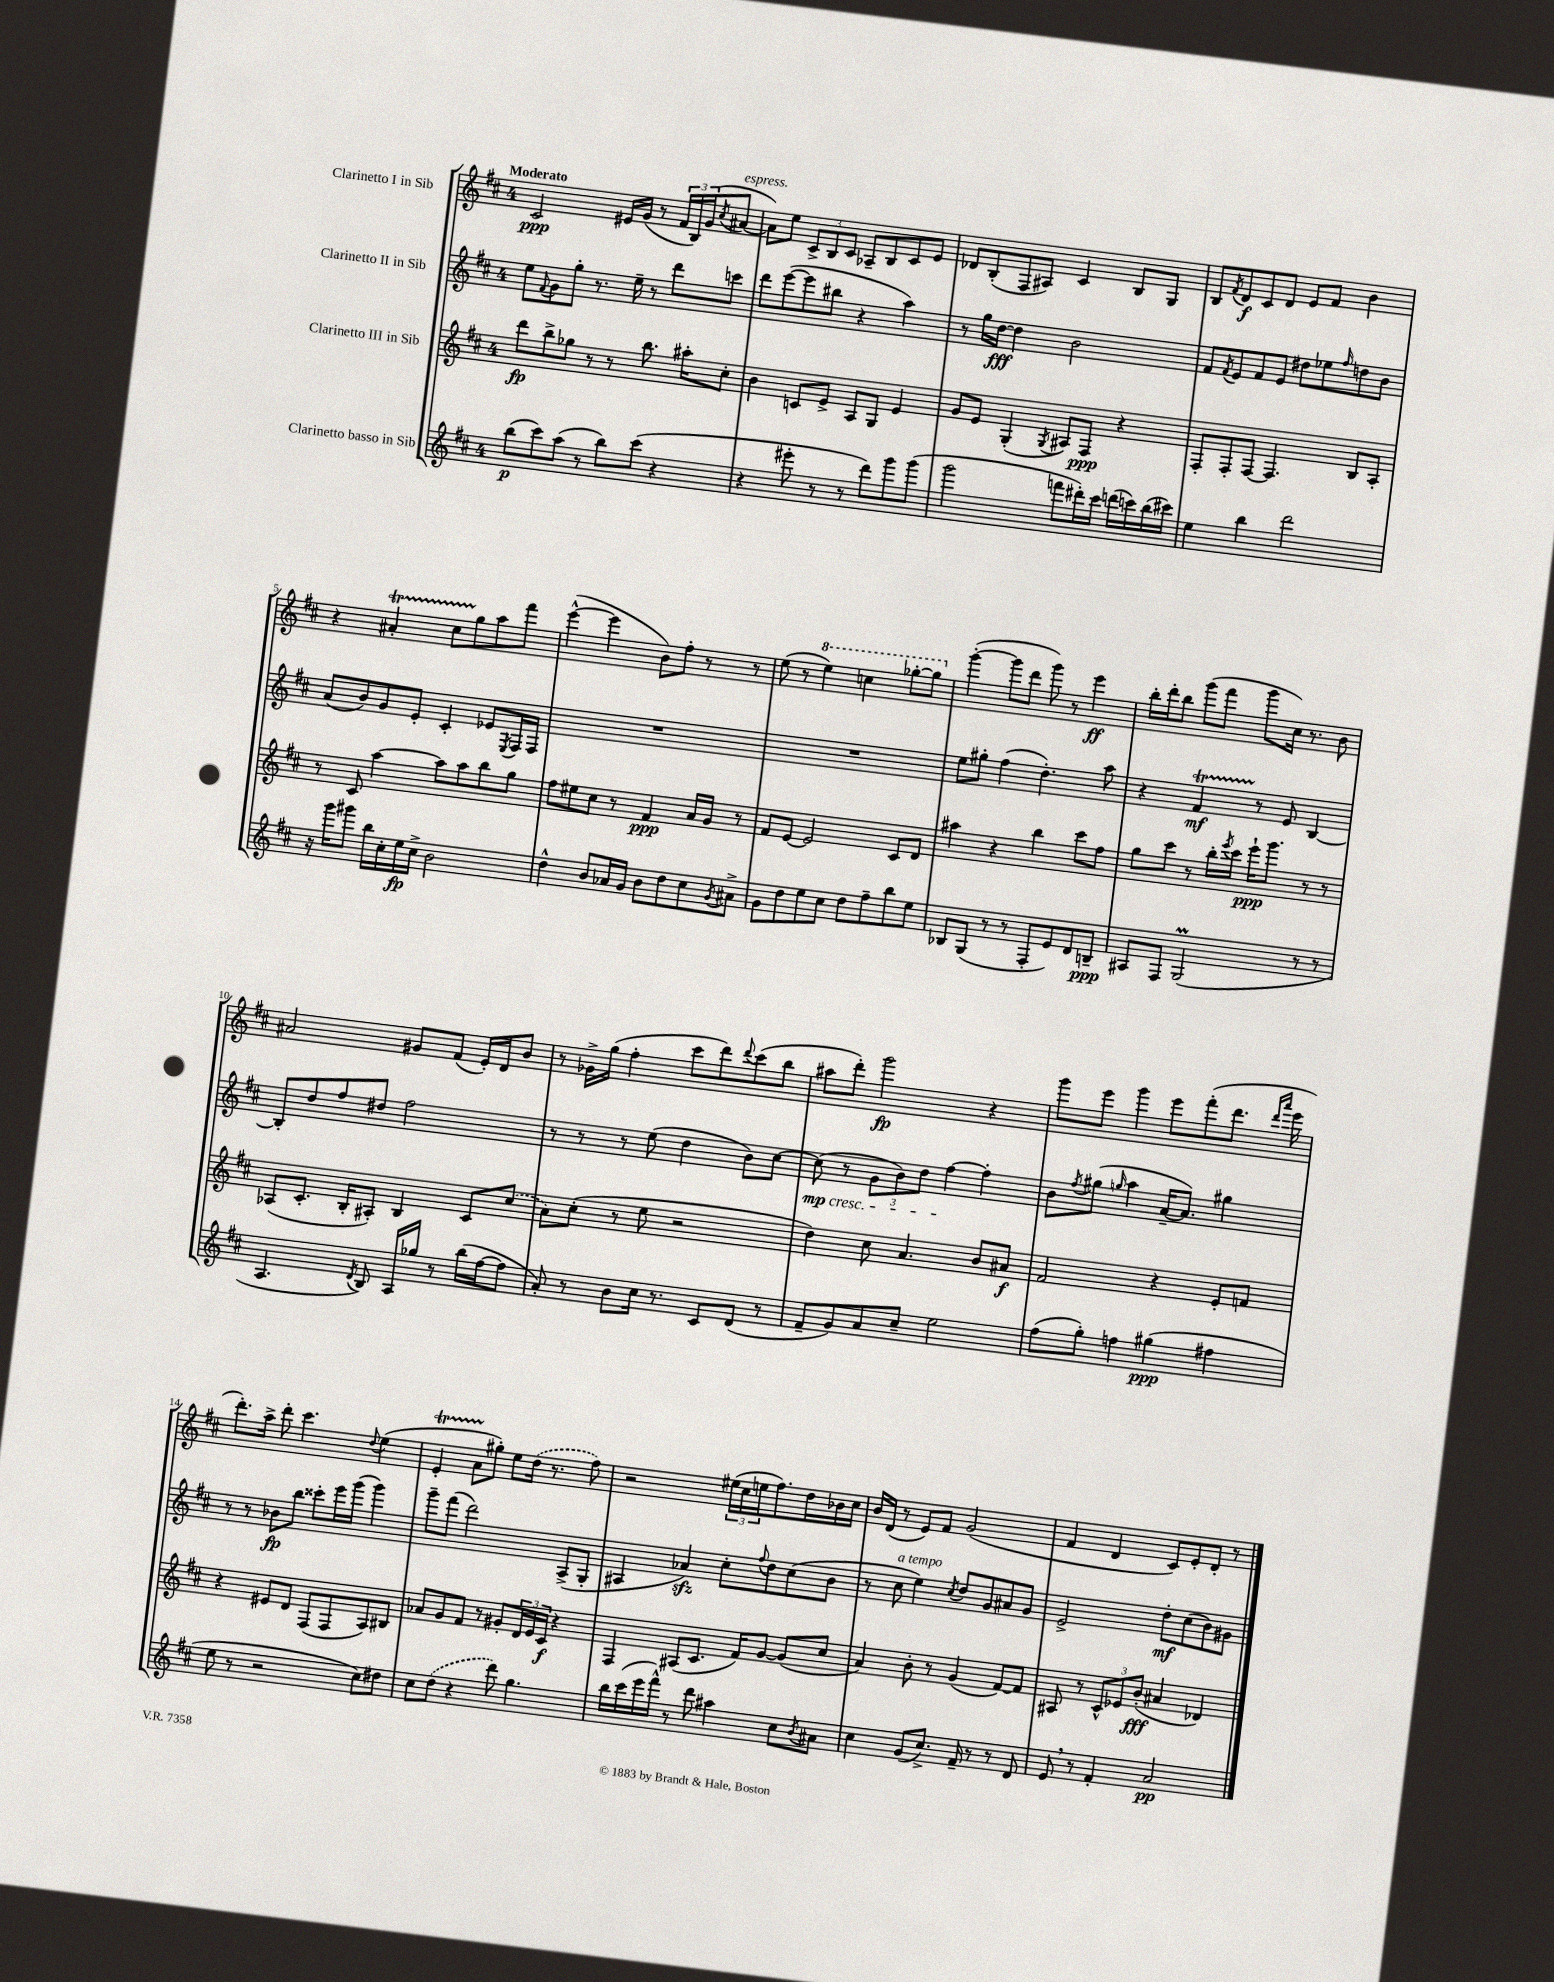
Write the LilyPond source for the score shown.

<<
\new StaffGroup <<
\new Staff = "s0" \with { instrumentName = "Clarinetto I in Sib" } {
    \clef treble \key d \major \once \override Staff.TimeSignature.style = #'single-digit \time 4/4 \tempo "Moderato"
    cis'2\ppp eis'16 g'16( r8 \tuplet 3/2 { fis'16 b16) g'16( } \acciaccatura { cis''8 } ais'8~^\markup { \italic "espress." } |
    ais'8) e''8 \tuplet 3/2 { cis'8-> b8 cis'8 } aes8-- b8 cis'8 e'8 |
    des'8 b8-.( fis8 ais8) cis'4 b8 g8 |
    b8 \acciaccatura { fis'8 } d'8\f cis'8 d'8 e'8 fis'8 b'4 |
    r4 ais'4-.\startTrillSpan cis''8 g''8\stopTrillSpan a''8 fis'''8 |
    e'''4~-^( e'''4 b'8) fis''8-. r8 r8 |
    e''8( r8 \ottava #1 e'''4) c'''4 ges'''8~-. ges'''8 \ottava #0 |
    g'''4~-.( g'''8 d'''8 g'''8) r8 e'''4\ff |
    b''16-. d'''16-. b''8 g'''8( fis'''8 g'''8 cis''16) r8. b'8 |
    ais'2 gis'8 fis'8( e'16-.) d'16 b'8 |
    r8 ges'16-> g''16( fis''4-. cis'''8 d'''8) \appoggiatura { d'''8 } cis'''8( b''8 |
    ais''8 d'''8-.) g'''2\fp r4 |
    g'''8 e'''8 g'''4 e'''8 fis'''8-.( d'''8. \grace { d'''16 a'''16 } e'''16 |
    d'''8.-.) a''16-> d'''8-. cis'''4. \appoggiatura { d''8 } e''4( |
    e'4-.\startTrillSpan a'8 gis''8-.\stopTrillSpan) e''8 \once \slurDashed d''16( r8. fis''8) |
    r2 \tuplet 3/2 { eis''16( cis''16 e''16 } fis''8.) d''16 bes'16 cis''16 |
    b'16 d'16( r8 e'8) fis'8 g'2( |
    fis'4 d'4 cis'8) e'8-. d'8-. r8 \bar "|." |
}
\new Staff = "s1" \with { instrumentName = "Clarinetto II in Sib" } {
    \clef treble \key d \major \once \override Staff.TimeSignature.style = #'single-digit \time 4/4
    e''8 \appoggiatura { fis'8 } g'8 g''8-. r8. e''16-- r8 d'''8 c'''8 |
    d'''8 e'''8~( e'''8 bis''8 r4 a''4) |
    r8 g''16 d''16~\fff d''4 b'2 |
    fis'8 \acciaccatura { fis'8 } e'8 fis'8 e'8 dis''8 ees''8 \grace { fis''16 } d''8 b'8 |
    a'8( b'8) g'8 e'8-. cis'4-. ees'8 \acciaccatura { e8 } fis16 fis16 |
    R1 |
    R1 |
    e''8 gis''8-. fis''4( d''4.-.) a''8 |
    r4 fis'4\startTrillSpan\mf r8\stopTrillSpan e'8 b4~ |
    b8-. d''8 fis''8 dis''8 fis''2 |
    r8 r8 r8 e''8( d''4 b'8) cis''8~ |
    cis''8\mp\cresc( r8 \tuplet 3/2 { g'8 b'8) d''8 } fis''4~\! fis''4-. |
    b'8 \acciaccatura { fis''8 } gis''8( \grace { g''16 } a''4 a'16~-- a'8.) gis''4 |
    r8 r8 bes'8\fp b''8 cisis'''8-. e'''16 g'''16( g'''4) |
    g'''8-- fis'''8( d'''2) a8->( g8-. |
    ais4 aes'4\sfz) cis''8-. \appoggiatura { fis''8 } d''8 cis''8( b'8 |
    r8 cis''8^\markup { \italic "a tempo" } e''4) \acciaccatura { cis''8 } d''8 g'8 ais'8 g'8 |
    e'2-> d''8-.\mf cis''8( b'8) gis'8 \bar "|." |
}
\new Staff = "s2" \with { instrumentName = "Clarinetto III in Sib" } {
    \clef treble \key d \major \once \override Staff.TimeSignature.style = #'single-digit \time 4/4
    d'''8\fp b''8-> ges''8 r8 r8 b''8. ais''16-. cis''8-. |
    b'4 c'8 e'8-> a8 g8 e'4 |
    g'8 e'8 g4-.( \acciaccatura { g8 } ais8) fis8\ppp r4 |
    fis8-. fis8-. fis8~ fis4. b8 a8-. |
    r8 cis'8 a''4~ a''8 a''8 b''8 g''8 |
    fis''8 eis''8 cis''8 r8 fis'4\ppp a'16 g'16 r8 |
    fis'8 e'8~ e'2 cis'8 d'8 |
    ais''4 r4 b''4 cis'''8 fis''8 |
    g''8 cis'''8 r8 b''16-. \acciaccatura { e'''8 } cis'''16 e'''16-!\ppp g'''8. r8 r8 |
    aes8( cis'8.-. b16-. ais8-.) b4 cis'8 \once \slurDashed cis''8( |
    a'8) cis''8-.( r8 e''8 r2 |
    d''4) cis''8 a'4. b'8 ais'8\f |
    fis'2 r4 e'8-. f'8 |
    r4 eis'8 d'8 fis8( fis8 a8) bis8 |
    aes'8 g'8 fis'8 r8 gis'8-. \tuplet 3/2 { d'16 e'16 cis'16\f } r4 |
    fis4 ais8( cis'8. fis'16) g'8~ g'8( cis''8 |
    a'4) b'8-. r8 g'4( fis'8~) fis'8 |
    ais8 r8 \tuplet 3/2 { cis'8-^ ees'8 b'8-.\fff( } ais'4 des'4) \bar "|." |
}
\new Staff = "s3" \with { instrumentName = "Clarinetto basso in Sib" } {
    \clef treble \key d \major \once \override Staff.TimeSignature.style = #'single-digit \time 4/4
    b''8\p( cis'''8) a''8( r8 b''8) cis'''8( r4 |
    r4 eis'''8-. r8 r8 d'''8) g'''8 g'''8( |
    g'''2 f'''8 dis'''16-.) cis'''16 d'''16( c'''16) b''16( cis'''16) |
    e''4 b''4 d'''2 |
    r16 g'''16 gis'''8 b''16 cis''16-. e''16\fp cis''16-> b'2 |
    d''4-^ b'8 aes'16 g'16 b'8 d''8 cis''8 \acciaccatura { g'8 } ais'8-> |
    g'8 d''8 e''8 cis''8 d''8 fis''8-- b''8 e''8 |
    bes8 g8( r8 r8 fis8-. e'8) d'8 b8--\ppp |
    ais8 fis8 g2\prall( r8 r8 |
    a4. \acciaccatura { d'8 } b8) a16 ges''16 r8 b''16( fis''16~ fis''8 |
    a'8-.) r8 b'8 cis''16 r8. cis'8 d'8( r8 |
    fis'8-- g'8) a'8 cis''8-- e''2 |
    fis''8( g''8-.) f''4 gis''4\ppp( fis''4 |
    e''8 r8 r2 cis''8) dis''8 |
    cis''8 \once \slurDashed d''8( r4 d'''8) g''4. |
    b''16 cis'''16( e'''16 fis'''16-^) r8 d'''8 ais''4 cis''8 \acciaccatura { b'8 } ais'8 |
    cis''4 g'8( cis''8.->) fis'16-- r8 r8 d'8 |
    e'8 \breathe r8 fis'4-. a'2\pp \bar "|." |
}
>>
>>
